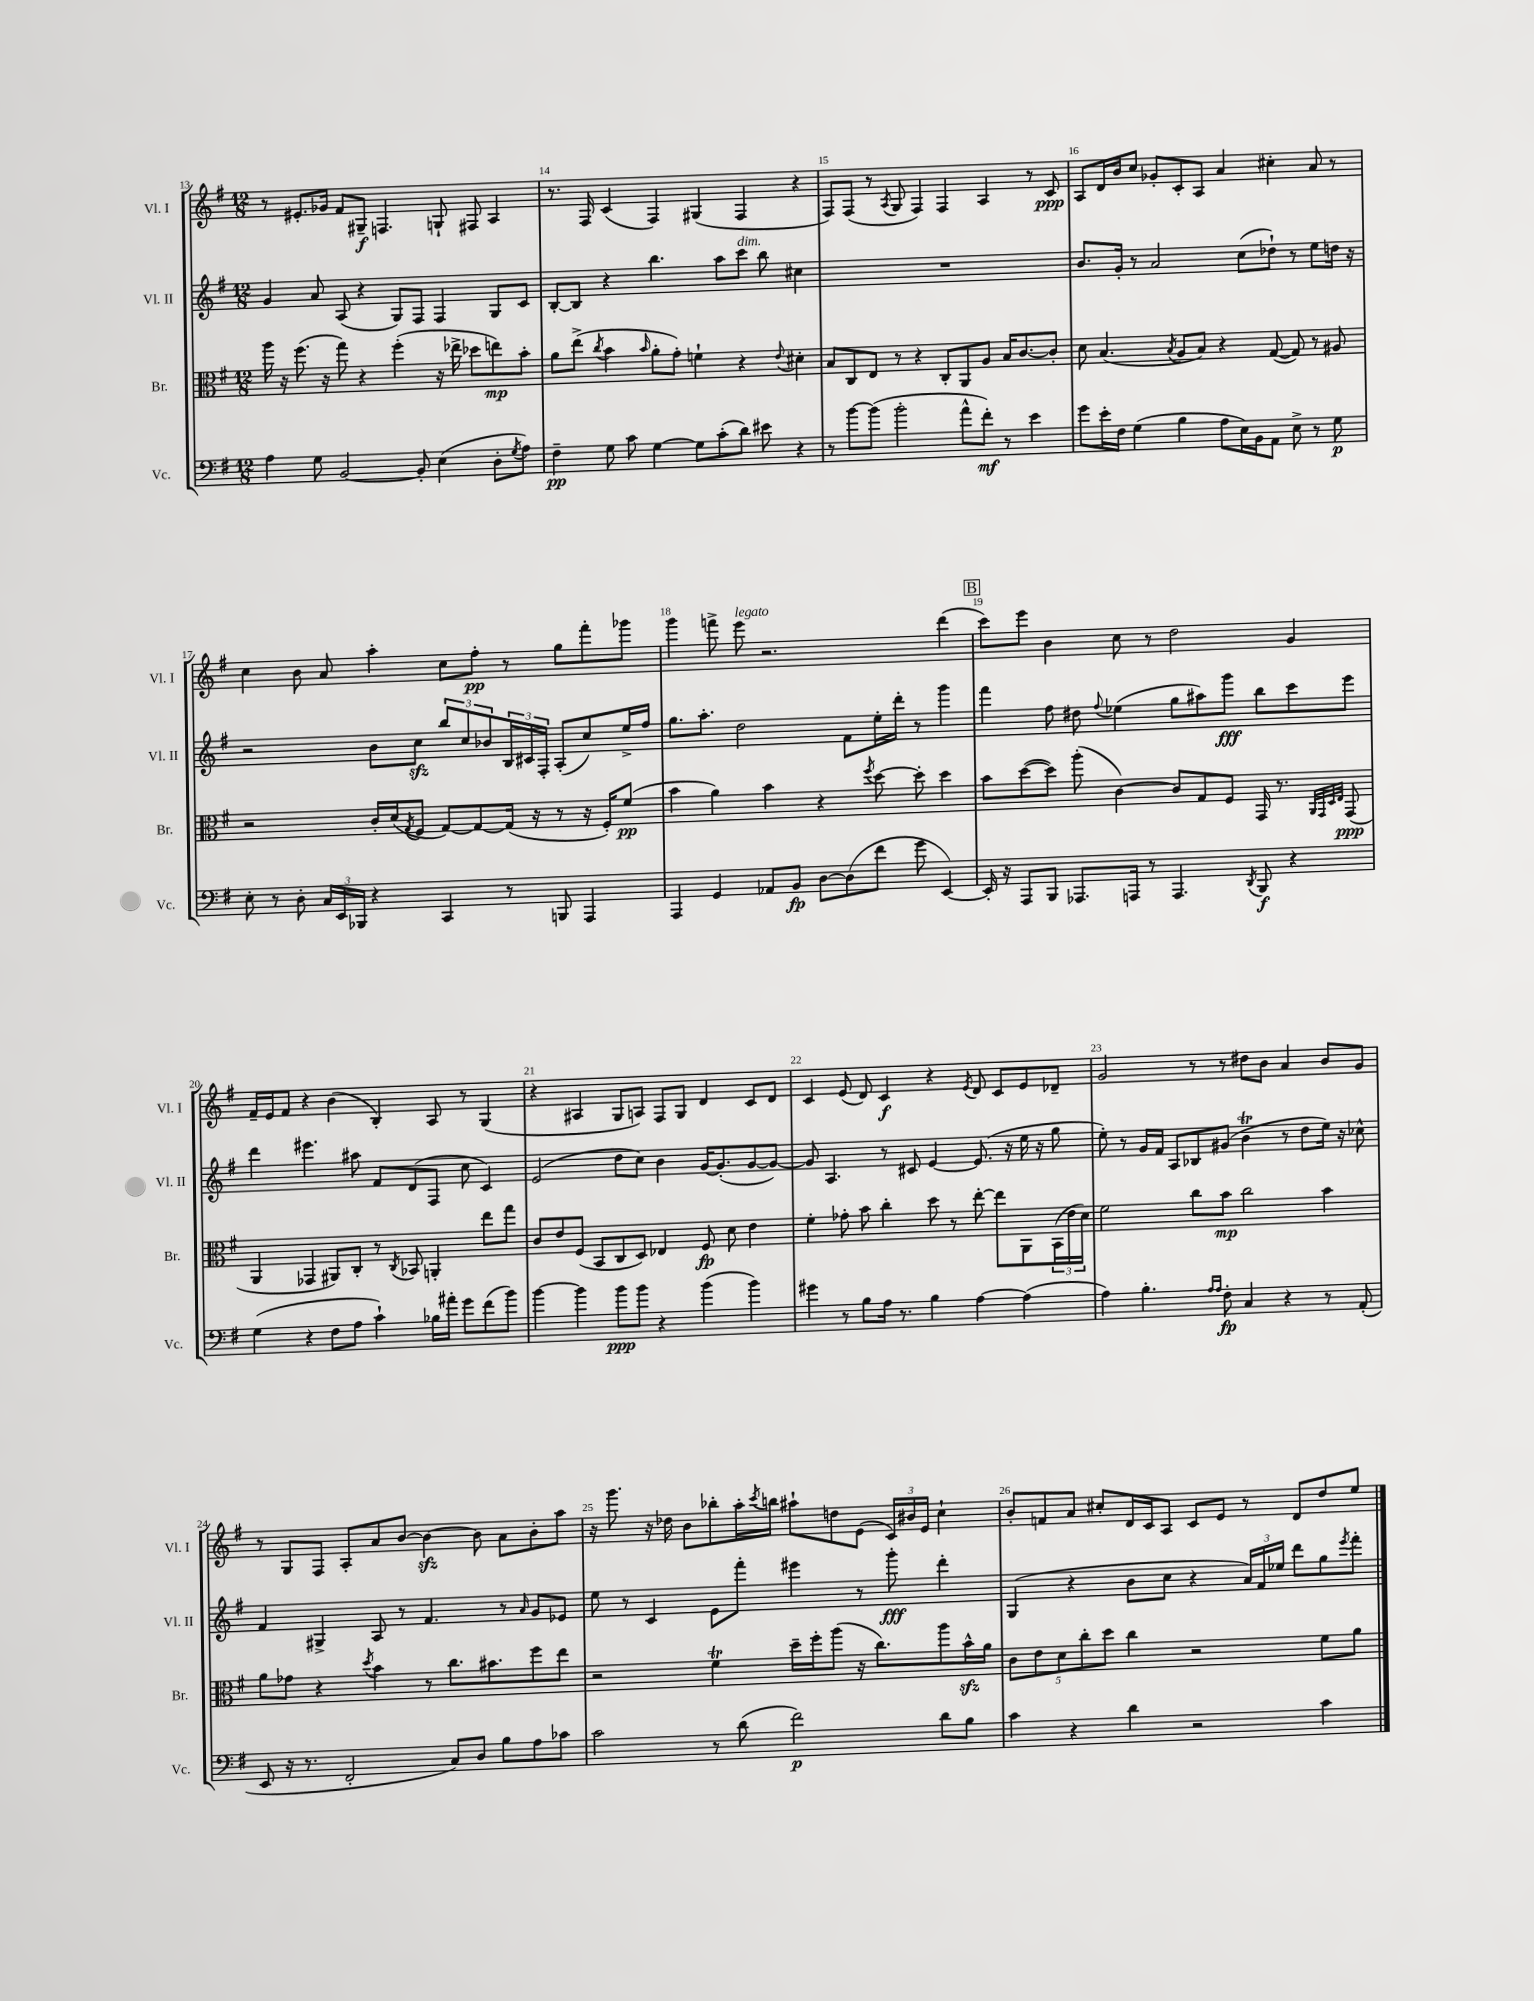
<<
\new StaffGroup <<
\new Staff = "s0" \with { instrumentName = "Vl. I" shortInstrumentName = "Vl. I" } {
    \clef treble \key g \major \numericTimeSignature \time 12/8
    r8 eis'8.-. ges'16 fis'8 gis8--\f f4. g8-! fis8 a4 |
    r8. fis16 c'4( fis4) gis4( fis4 r4 |
    fis8) fis8( r8 \acciaccatura { a8 } g8 fis4) fis4 a4 r8 c'8\ppp |
    a8 d'16 b'16 c''8 ges'8-. c'8-. a8 a'4 cis''4-. a'8 r8 |
    c''4 b'8 a'8 a''4-. c''8 fis''8-.\pp r8 g''8 fis'''8-. ges'''8 |
    g'''4 f'''8-> e'''8^\markup { \italic "legato" } r2. d'''4( |
    \mark \markup { \box "B" } c'''8) e'''8 b'4 c''8 r8 d''2 g'4 |
    fis'16-- e'16 fis'8 r4 b'4( b4-.) a8 r8 g4( |
    r4 ais4 g8 a8) fis8 g8 d'4 c'8 d'8 |
    c'4 e'8( d'8) c'4\f r4 \acciaccatura { e'8 } d'8 c'8 e'8 des'8-- |
    g'2 r8 r8 dis''8 b'8 a'4 b'8 g'8 |
    r8 g8 fis8 a8-. a'8 b'8~ b'4~\sfz b'8 a'8 b'8-. a''8 |
    r16 g'''8. r16 des''16 b'8 bes''8-. a''16-. \acciaccatura { c'''8 } b''16 ais''8-! d''8 e'8( \tuplet 3/2 { c'16) bis'16 e'16 } c''4-! |
    b'8-. f'8 a'8 cis''8-. d'16 c'16 a8 c'8 e'8 r8 d'8 d''8 e''8 \bar "|." |
}
\new Staff = "s1" \with { instrumentName = "Vl. II" shortInstrumentName = "Vl. II" } {
    \clef treble \key g \major \numericTimeSignature \time 12/8
    g'4 a'8 a8( r4 g8) fis8 fis4 g8 c'8 |
    b8~-. b8 r4 b''4. a''8 c'''8^\markup { \italic "dim." } b''8 cis''4 |
    R1. |
    b'8. g'16-. r8 a'2 c''8( des''8-!) r8 e''8 d''16 r16 |
    r2 b'8 c''8\sfz \tuplet 3/2 { b''8 c''8 bes'8 } \tuplet 3/2 { b16 cis'16 fis16-. } a8-.( c''8) e''16-> fis''16 |
    g''8. a''8.-. d''2 fis'8 e''16-. d'''16-. r8 g'''4 |
    \mark \markup { \box "B" } fis'''4 fis''8 dis''8 \appoggiatura { fis''8 } ees''4( g''8 ais''8) g'''8\fff b''8 c'''8 e'''8 |
    d'''4 eis'''4. ais''8 fis'8 d'8( fis8 c''8 c'4) |
    e'2( d''8 c''8) b'4 g'16~ g'8.-.( g'8~ g'8~) |
    g'8 a4. r8 cis'8 e'4~ e'8.( r16 e''16 r16 g''8 |
    e''8-.) r8 g'16 fis'16 a8 bes8 gis'8( b'4\trill r8 d''8 e''16) r16 ces''8-^ |
    fis'4 gis4-> a8 r8 fis'4. r8 \grace { a'16 } g'8 ees'8 |
    e''8 r8 c'4 e'8 fis'''8-. eis'''4 r8 g'''8-.\fff d'''4-. |
    g4( r4 b'8 c''8 r4 \tuplet 3/2 { a'16) fis'16 ees''16 } d'''8 g''8 \acciaccatura { e'''8 } fis'''8-. \bar "|." |
}
\new Staff = "s2" \with { instrumentName = "Br." shortInstrumentName = "Br." } {
    \clef alto \key g \major \numericTimeSignature \time 12/8
    a''16 r16 fis''8.( r16 g''8) r4 fis''4-.( r16 ees''16-> des''8 e''8\mp) b'8-. |
    a'8 e''8->( \acciaccatura { c''8 } b'4 \grace { b'16 } a'8-. g'8-.) f'4-! r4 \appoggiatura { e'8 } dis'4-. |
    b8 c8 e8 r8 r4 c8-. a,8 a8 b16 c'8.~ c'8-. |
    d'8 b4.( \acciaccatura { b8 } a8 b8) r4 g8~( g8) r8 ais8 |
    r2 c'16-. d'16( \acciaccatura { g8 } fis8 g8~) g8~ g16( r16 r8 r16 fis16-.) fis'8\pp( |
    b'4 a'4) b'4 r4 \acciaccatura { fis''8 } d''8~ d''8-. d''4 |
    \mark \markup { \box "B" } b'8 d''8~( d''8) a''8-.( c'4~) c'8 g8 fis8 g,16 r8. \grace { a,32 g,32 d32 e32 } g,8\ppp( |
    a,4 ges,4 ais,8) c8-. r8 \acciaccatura { c8 } bes,8 a,4-. e''8 g''8 |
    c'8 e'8 fis8( b,8 c8 d8) ees4 fis8\fp d'8 e'4 |
    fis'4-. ges'8-. b'8 c''4-. d''8 r8 e''8~-. e''8 a,8 \tuplet 3/2 { b,16( e'16 d'16) } |
    fis'2 c''8 b'8\mp c''2 b'4 |
    a'8 ges'8 r4 \acciaccatura { d''8 } b'4 r8 c''8. bis'8. fis''8 e''8 |
    r2 fis'4\trill d''16-- fis''16-. a''8( r16 c''8.) a''8 b'16-^\sfz a'16 |
    \tuplet 5/4 { c'8 e'8 d'8 c''8-. d''8 } c''4 r2 fis'8 a'8 \bar "|." |
}
\new Staff = "s3" \with { instrumentName = "Vc." shortInstrumentName = "Vc." } {
    \clef bass \key g \major \numericTimeSignature \time 12/8
    a4 g8 b,2~ b,8-. e4( d8-. \acciaccatura { g8 } a8) |
    fis4--\pp g8 c'8 g4~ g8 c'8-.( d'8) eis'8 r4 |
    r8 b'8~ b'8( b'2-. a'8-^ fis'8-.\mf) r8 e'4 |
    g'8 e'16-. fis16 g4( b4 a8 e16) b,16 a,8 e8-> r8 g8\p |
    e8-. r8 d8-. \tuplet 3/2 { c16 e,16 bes,,16 } r4 c,4 r8 b,,8 a,,4 |
    a,,4 g,4 aes,8 b,8\fp d8~ d8( fis'8 g'8 e,4~) |
    \mark \markup { \box "B" } e,16-. r16 a,,8 b,,8 aes,,8. a,,16 r8 a,,4. \acciaccatura { d,8 } b,,8\f r4 |
    g4( r4 fis8 a8 c'4-!) bes16 ais'16-. g'8 fis'8( b'8) |
    b'4~ b'4 b'8\ppp b'8 r4 b'4( b'4) |
    gis'4 r8 b8 a16 r8. b4 a4~ a4( |
    a4) b4.-. \grace { a16 a16 } fis8-.\fp c4 r4 r8 a,8-.( |
    e,8 r16 r8. fis,2-. c8) d8 b8 a8 ces'8 |
    c'2 r8 d'8( fis'2\p) d'8 b8 |
    c'4 r4 d'4 r2 c'4 \bar "|." |
}
>>
>>
\layout { \context { \Score currentBarNumber = #13 \override BarNumber.break-visibility = ##(#f #t #t) barNumberVisibility = #all-bar-numbers-visible } }
